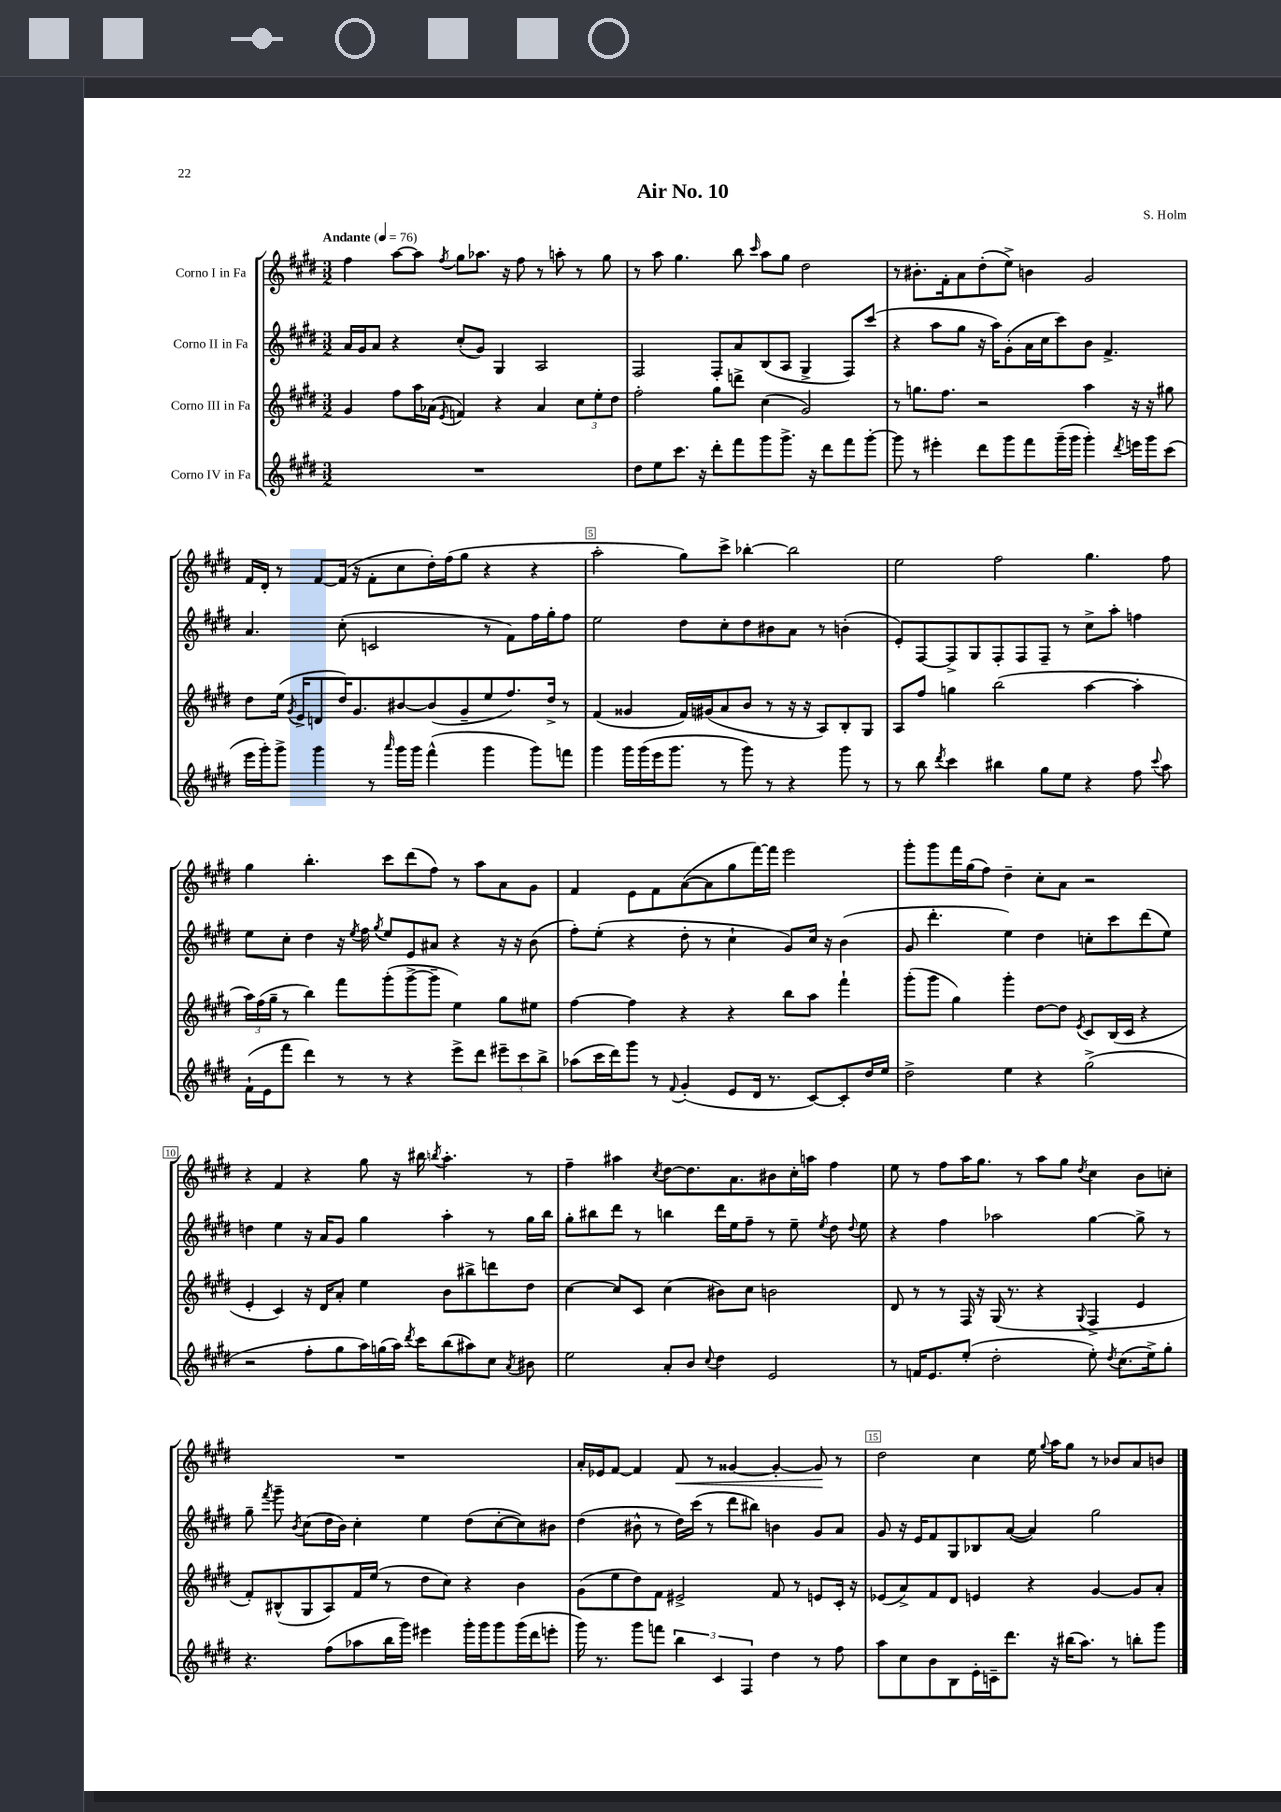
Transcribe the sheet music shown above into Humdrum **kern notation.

**kern	**kern	**kern	**kern
*staff4	*staff3	*staff2	*staff1
*clefG2	*clefG2	*clefG2	*clefG2
*k[f#c#g#d#]	*k[f#c#g#d#]	*k[f#c#g#d#]	*k[f#c#g#d#]
*M3/2	*M3/2	*M3/2	*M3/2
*MM76	*MM76	*MM76	*MM76
1.r	4g#/	16a/LL	4ff#\
.	.	16g#/J	.
.	.	8a/J	.
.	8ff#\L	4r	[8aa\L
.	16aa\L	.	8aa\]J
.	(16a-\JJ	.	.
.	8qe/	.	8qff#/
.	4f/)	(8cc#'/L	8gg#\L
.	.	8g#/J)	8.aa-\J
.	4r	4G#/	.
.	.	.	16r
.	.	.	8ff#\
.	4a-/	2A/	8r
.	.	.	8aa'\
.	12cc#\L	.	8r
.	12ee'\	.	.
.	.	.	8gg#\
.	12dd#\J	.	.
=	=	=	=
8dd#\L	2ff#'\	2F#/	8r
8ee\	.	.	8aa\
8.ccc#\J	.	.	4.gg#\
16r	.	.	.
8ddd#'\L	8gg#\L	8F#'/L	.
8fff#\	8ddd^\J	8a/	8bb\
.	.	.	16qqccc#/
8ggg#\	(4cc#\	(8B/	8aa\L
8.ggg#^\J	.	8A/J	8gg#\J
.	2g#/)	4G#^/	2dd#\
16r	.	.	.
8ddd#\L	.	.	.
8fff#\	.	8F#/L)	.
[8ggg#'\J	.	(8ccc#/J	.
=	=	=	=
8ggg#\]	8r	4r	8r
8r	8.gg\L	.	8.b#'\L
4eee#'\	.	8aa\L	.
.	8.ff#\J	.	16f#'\k
.	.	8gg#\J	8a\
8ddd#\L	2r	16r	(8dd#'\
.	.	16aa\LK)	.
8ggg#\	.	(8g#'\	8ee^\J)
8fff#\	.	16a\L	4b\
.	.	16cc#\J	.
(16ggg#~\L	.	8ccc#\)	.
16ggg#\JJ	.	.	.
4ggg#'\)	4aa\	8b\J	2g#/
.	.	4.f#^/	.
8qddd#/	.	.	.
16eee\LL	16r	.	.
16ggg#\J	16r	.	.
(8ccc#\J	8gg#\	.	.
=	=	=	=
16eee\LL	8dd#\L	4.a/	16f#/LL
16ggg#'\J)	.	.	16d#'/JJ
8ggg#^\J	(16ee\Jk	.	8r
.	8qg#/	.	.
.	16e^/LK	.	.
4ggg#\	8d/	.	[8f#/L
.	16dd#/K)	(8cc#'\	(16f#/]Jk
.	8.g#/	.	16r
8r	.	2c/	8f#'\L
16qqaaa/	.	.	.
16ggg#\LL	[8b#/	.	8cc#\
16ggg#\JJ	.	.	.
(4fff#^^\	(8b#/]	.	16dd#'\L)
.	.	.	(16ff#\J
.	8g#~/	.	8gg#\J
4ggg#\	8ee/	8r	4r
.	8.ff#/)	8f#\L)	.
8ggg#\L)	.	16ff#\L	4r
.	16dd#^/Jk	16gg#'\J	.
8fff\J	8r	8ff#\J	.
=	=	=	=
4ggg#\	(4f#/	2ee\	2aa'\
16ggg#\LL	4g##/	.	.
(16ggg#\	.	.	.
16eee\J	.	.	.
8.ggg#\J	.	.	.
.	16f#/LL)	8dd#\L	8gg#\L)
.	(16g#/J	.	.
8r	8a/	8cc#'\	8ccc#^\J
8ggg#\)	8b/J	8dd#\	[4bb-'\
8r	8r	8b#\	.
4r	16r	8a\J	2bb-\]
.	16r	.	.
.	8A/L)	8r	.
8ggg#\	8B'/	(4b'\	.
8r	8G#/J	.	.
=	=	=	=
8r	8A/L	8e'/L)	2ee\
8bb\	8ff#/J	[8F#/	.
8qddd#/	.	.	.
4ccc#\	4gg\	8F#^/]	.
.	.	8G#/	.
4bb#\	(2bb\	8F#'/	2ff#\
.	.	8F#/	.
8gg#\L	.	8F#~/J	.
8ee\J	.	8r	.
4r	[4aa\	8cc#^\L	4.gg#\
.	.	8aa'\J	.
8ff#\	4aa'\]	4ff\	.
8qqccc#/	.	.	.
8aa\	.	.	8ff#\
=	=	=	=
(16f#`\LL	24aa\LL)	8ee\L	4gg#\
.	(24ff#\	.	.
16e\J	.	.	.
.	24gg#~\JJ	.	.
8fff#\J	8r	8cc#'\J	.
4ddd#\)	4bb\)	4dd#\	4.bb'\
8r	8fff#\L	16r	.
.	.	8qee/	.
.	.	16ff#\	.
.	.	8qgg#/	.
8r	(8ggg#'\	8ee/L	8ccc#\L
4r	[8ggg#^\	8e/	(8ddd#\
.	8ggg#~\]J	8a#/J	8ff#\J)
8eee^\L	4ee\)	4r	8r
8ddd#\J	.	.	8aa\L
12eee#~\L	8gg#\L	16r	8a\
.	.	16r	.
12ccc#\	.	.	.
.	8ee#\J	(8b\	8g#\J
12bb^\J	.	.	.
=	=	=	=
(8aa-\L	[4ff#\	8ff#'\L)	4f#/
16ccc#\L	.	(8ee'\J	.
16ddd#\J)	.	.	.
8ggg#\J	4ff#\]	4r	8e\L
8r	.	.	8f#\
8qqf#/	.	.	.
(4g#'/	4r	8dd#'\	([8a\
.	.	8r	8a\]
8e/L	4r	4cc#`\	8gg#\
16d#/Jk	.	.	[16fff#\L)
8.r	.	.	16fff#\]JJ
.	8bb\L	8g#/L)	2eee\
[8c#/L)	8aa\J	16cc#/Jk	.
.	.	16r	.
8c#'/]	4fff#`\	(4b\	.
16dd#/L	.	.	.
16ee/JJ	.	.	.
=	=	=	=
2dd#^\	(8ggg#'\L	8g#/	8ggg#'\L
.	8ggg#\J	4.ddd#'\	8ggg#\
.	4gg#\)	.	16fff#\L
.	.	.	(16gg#\J
.	.	.	8ff#\J)
4ee\	4ggg#'\	4ee\)	4dd#~\
4r	[8dd#\L	4dd#\	8cc#'\L
.	8dd#\]J	.	8a\J
.	8qe/	.	.
(2gg#^\	8c#/L	8cc'\L	2r
.	(16B/L	8ccc#\	.
.	16c#/JJ	.	.
.	4r	(8ddd#\	.
.	.	8ee\J)	.
=	=	=	=
2r	4e'/	4dd\	4r
.	4c#/)	4ee\	4f#/
8ff#'\L	16r	16r	4r
.	16d#/LK	16a/LK	.
8gg#\	8a'/J	8g#/J	.
16aa\L)	4ee\	4gg#\	8gg#\
(16gg\	.	.	.
16aa\JJ)	.	.	16r
8qddd#/	.	.	.
16ccc#\LK	.	.	16bb#\
.	.	.	8qbb/
(8bb\	8b\L	4aa'\	4.aa'\
8aa#\)	8bb#^\	.	.
8cc#\J	8ddd\	8r	.
8qa/	.	.	.
8b#\	8dd#\J	16gg#\LL	8r
.	.	16bb\JJ	.
=	=	=	=
2ee\	[4cc#\	8gg#'\L	4ff#~\
.	.	8bb#\	.
.	8cc#/]L	8ddd#\J	4aa#\
.	8c#/J	8r	.
.	.	.	8qcc#/
8a'/L	(4cc#\	4bb\	[8dd#\L
8b/J	.	.	8.dd#\]
8qqcc#/	.	.	.
4dd#\	8b#\L)	16ddd#\LL	.
.	.	16ee\J	8.a\
.	8cc#\J	8ff#~\J	.
2e/	2b\	8r	8b#\
.	.	8ee~\	16cc#'\L
.	.	.	16aa\JJ
.	.	8qee/	.
.	.	8dd#\	4ff#\
.	.	8qqdd#/	.
.	.	8ee\	.
=	=	=	=
8r	8d#/	4r	8ee\
16f/LK	8r	.	8r
8.e/	.	.	.
.	8r	4ff#\	8ff#\L
(8ee'/J	16F#/	.	16aa\K
.	16r	.	8.gg#\J
2dd#'\	(16G#/	2aa-\	.
.	8.r	.	.
.	.	.	8r
.	4r	.	8aa\L
.	.	.	8gg#\J
.	8qqG#/	.	8qdd#/
8ee'\)	4F#^/	[4gg#\	4cc#\
8qdd#/	.	.	.
(8.cc#\L	.	.	.
.	4e/	8gg#^\]	8b\L
16ee^\k)	.	.	.
8gg#'\J	.	8r	8cc'\J
=	=	=	=
4.r	8f#'/L)	8gg#~\	1.r
.	.	8qfff#/	.
.	(8B#^^/	8ggg#~\	.
.	.	8qb/	.
.	8G#/	(8cc#\L	.
(8ff#\L	8A/)	16dd#\L	.
.	.	16b\JJ)	.
8aa-\	16f#/L	4cc#'\	.
.	(16ee/JJ	.	.
16bb\L	8r	.	.
16ggg#\JJ)	.	.	.
4eee#\	8dd#\L	4ee\	.
.	8cc#\J)	.	.
16ggg#'\LL	4r	(8dd#\L	.
16ggg#\J	.	.	.
8ggg#\	.	[8cc#'\	.
(16ggg#\L	4b\	8cc#\])	.
16ddd#\J	.	.	.
8eee'\J	.	8b#\J	.
=	=	=	=
16ggg#\)	(8g#\L	(4dd#\	16a'/LL
8.r	.	.	16e-/J
.	8ee\	.	[8f#/J
8ggg#\L	8dd#\)	8b#^^\	4f#/]
8fff\J	8f#\J	8r	.
6bb\	2e#^/	16dd#\LL)	8f#/
.	.	(16ccc#\JJ	.
.	.	8r	8r
6c#/	.	.	.
.	.	8ddd#\L	[4g##/
6F#/	.	.	.
.	.	8bb#\J)	.
4dd#\	8f#/	4b\	4g##'/_
.	8r	.	.
8r	8e/L	8g#/L	8g##/]
8ff#\	16c#'/Jk	8a/J	8r
.	16r	.	.
=	=	=	=
8aa\L	(8e-/L	8g#/	2dd#\
8cc#\	8a^/)	16r	.
.	.	16e/LK	.
8b\	8f#/	8f#/	.
8B\	8d#/J	8G#/	.
16e'\L	4e/	8B-/	4cc#\
16c~\J	.	.	.
8.ddd#\J	.	([8a/J	.
.	4r	4a/])	16ee\
.	.	.	8qqgg#/
16r	.	.	16aa\LK
(16bb#\LK	.	.	8gg#\J
8.aa\J)	.	.	.
.	[4g#/	2gg#\	8r
8r	.	.	8b-/L
8bb'\L	8g#/]L	.	8a/
8ggg#\J	8a'/J	.	8b/J
==	==	==	==
*-	*-	*-	*-
